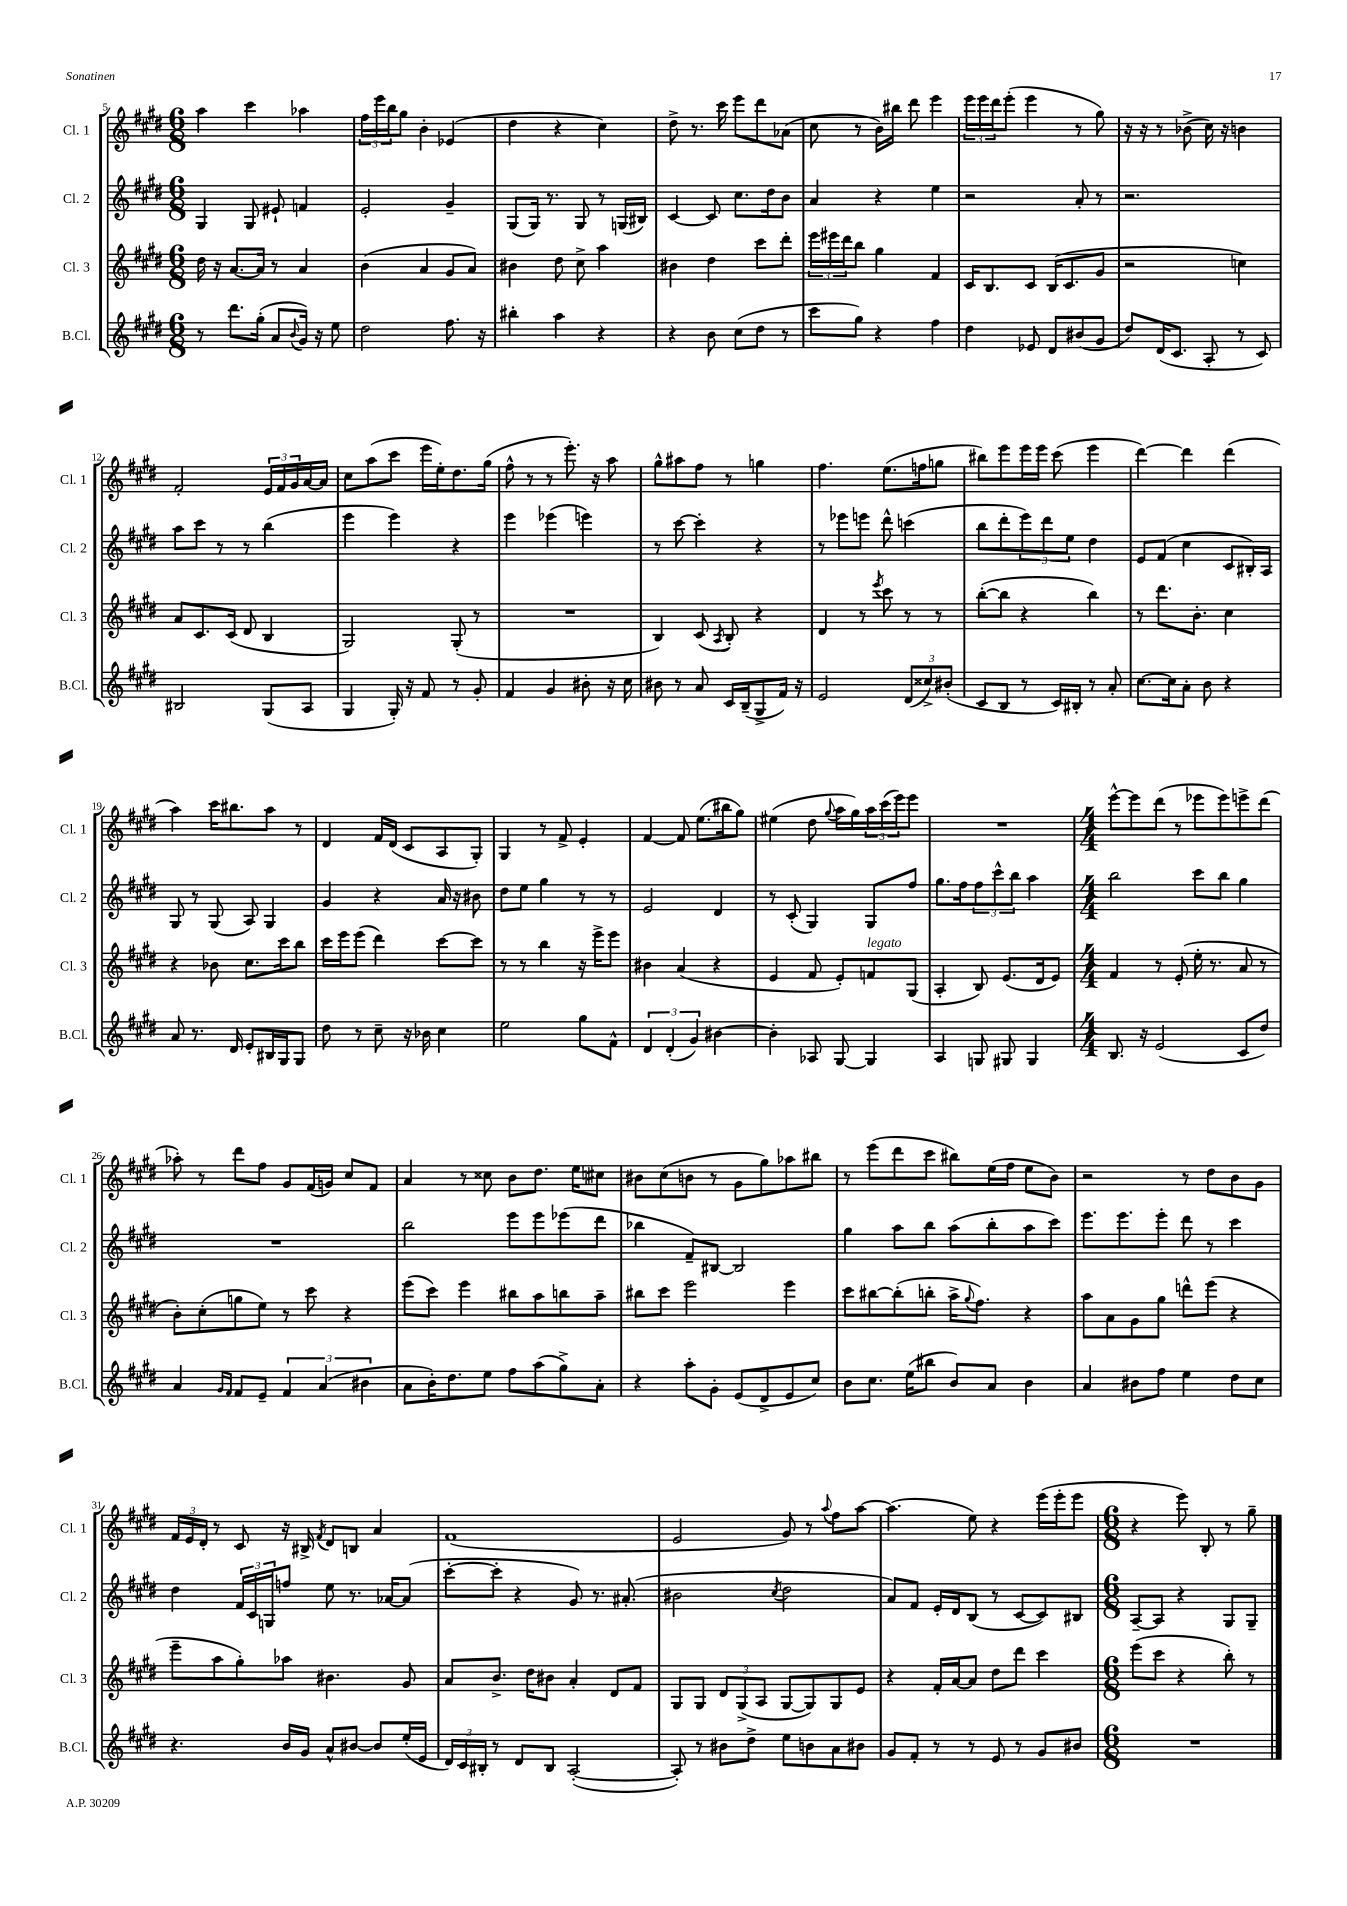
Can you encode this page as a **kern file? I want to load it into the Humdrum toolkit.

**kern	**kern	**kern	**kern
*part4	*part3	*part2	*part1
*staff4	*staff3	*staff2	*staff1
*I"B.Cl.	*I"Cl. 3	*I"Cl. 2	*I"Cl. 1
*I'B.Cl.	*I'Cl. 3	*I'Cl. 2	*I'Cl. 1
*clefG2	*clefG2	*clefG2	*clefG2
*k[f#c#g#d#]	*k[f#c#g#d#]	*k[f#c#g#d#]	*k[f#c#g#d#]
*M6/8	*M6/8	*M6/8	*M6/8
=5	=5	=5	=5
8r	16dd#\	4G#/	4aa\
.	16r	.	.
8.ddd#\L	[8.a/L	.	.
.	.	8G#/	4ccc#\
(16gg#'\Jk	16a/Jk]	.	.
8a/L	8r	8e#X`/	.
8qqb/	.	.	.
16g#/Jk)	4a/	4fn/	4aa-X\
16r	.	.	.
8ee\	.	.	.
=6	=6	=6	=6
2dd#\	(4b\	2e'/	24ff#\LL
.	.	.	24eee\
.	.	.	24bb\J
.	.	.	8gg#\J
.	4a/	.	4b'\
8.ff#\	8g#/L	4g#~/	(4e-X/
.	8a/J)	.	.
16r	.	.	.
=7	=7	=7	=7
4bb#X'\	4b#X\	(8G#/L	4dd#\
.	.	16G#/Jk)	.
.	.	8.r	.
4aa\	8dd#\	.	4r
.	8cc#^\	8G#/	.
4r	4aa\	8r	4cc#\)
.	.	(16Gn/LL	.
.	.	16B#X/JJ)	.
=8	=8	=8	=8
4r	4b#X\	[4c#/	8dd#^\
.	.	.	8.r
8b\	4dd#\	8c#/]	.
.	.	.	16ccc#\
(8cc#\L	.	8.cc#\L	8eee\L
8dd#\J	8ccc#\L	.	8ddd#\
.	.	16dd#\k	.
8r	8ddd#'\J	8b\J	(8a-X\J
=9	=9	=9	=9
8ccc#\L	24eee\LL	4a/	8cc#\
.	24eee#X\	.	.
.	24ddd#\J	.	.
8gg#\J)	8bb\J	.	8r
4r	4gg#\	4r	16b\LL)
.	.	.	16bb#X\JJ
.	.	.	8ddd#\
4ff#\	4f#/	4ee\	4eee\
=10	=10	=10	=10
4dd#\	16c#/KL	2r	24eee\LL
.	.	.	24eee\
.	8.B/	.	.
.	.	.	24ddd#\J
.	.	.	(8eee'\J
8e-X/	8c#/J	.	4eee\
8d#/L	(16B/KL	.	.
.	8.c#/	.	.
(8b#X/	.	8a'/	8r
8g#/J	8g#/J	8r	8gg#\)
=11	=11	=11	=11
8dd#/L)	2r	2.r	16r
.	.	.	16r
(16d#/K	.	.	8r
8.c#/J	.	.	.
.	.	.	(8b-X^\
8A'/	.	.	16cc#\)
.	.	.	16r
8r	4ccn\)	.	4bn\
8c#/)	.	.	.
!!LO:LB:g=z
=12	=12	=12	=12
2B#X/	8a/L	8aa\L	2f#'/
.	8.c#/	8ccc#\J	.
.	.	8r	.
.	(16c#/Jk	.	.
.	8d#/	8r	.
(8G#/L	4B/	(4bb\	24e/LL
.	.	.	24f#/
.	.	.	24g#/
8A/J	.	.	[16a/
.	.	.	16a/JJ]
=13	=13	=13	=13
4G#/	2G#/)	4eee\	8cc#\L
.	.	.	(8aa\
16G#'/)	.	4eee\)	8ccc#\J
16r	.	.	.
8f#/	.	.	16eee\LL
.	.	.	16ee'\J)
8r	(8G#'/	4r	8.dd#\
8g#'/	8r	.	.
.	.	.	(16gg#\Jk
=14	=14	=14	=14
4f#/	2.r	4eee\	8ff#^^\
.	.	.	8r
4g#/	.	(4eee-X\	8r
.	.	.	8.eee'\)
8b#X'\	.	4eeen\)	.
.	.	.	16r
16r	.	.	8aa\
16cc#\	.	.	.
=15	=15	=15	=15
8b#X\	4B/)	8r	8gg#^^\L
8r	.	[8ccc#\	8aa#X\
8a/	(8c#/	4ccc#'\]	8ff#\J
.	8qA/	.	.
16c#/LL	8B'/)	.	8r
(16B~/J	.	.	.
8G#^/	4r	4r	4ggn\
16f#/Jk)	.	.	.
16r	.	.	.
=16	=16	=16	=16
2e/	4d#/	8r	4.ff#\
.	.	8eee-X\L	.
.	8r	8eeen\J	.
.	8qeee/	.	.
.	8ccc#\	8ddd#^^\	(8.ee\L
(12d#/L	8r	(4cccn\	.
.	.	.	16ffn\k
12cc##X^/)	.	.	.
.	8r	.	8ggn\J
(12b#X'/J	.	.	.
=17	=17	=17	=17
8c#/L	([8bb'\L	8bb\L	8bb#X\L)
8B/J	8bb\J]	8ddd#'\	8eee\
8r	4r	12eee\)	16eee\L
.	.	.	16eee\JJ
.	.	12ddd#\	.
16c#/LL)	.	.	(8ccc#\
.	.	12ee\J	.
16B#X'/JJ	.	.	.
8r	4bb\)	4dd#\	4eee\
8a'/	.	.	.
=18	=18	=18	=18
[8.cc#\L	8r	8e/L	[4ddd#\)
.	8.ddd#\L	(8f#/J	.
16cc#\k]	.	.	.
8a'\J	.	4cc#\	4ddd#\]
.	8.b'\J	.	.
8b\	.	.	.
4r	4cc#\	8c#/L	(4ddd#\
.	.	16B#X'/L)	.
.	.	16A/JJ	.
!!LO:LB:g=z
=19	=19	=19	=19
8a/	4r	8G#/	4aa\)
8.r	.	8r	.
.	8b-X\	(8G#/	16ccc#\KL
16d#/	.	.	8.bb#X\
8e'/L	8.cc#\L	8A/)	.
16B#X/L	.	4G#/	8aa\J
16G#/J	16ccc#\k	.	.
8G#/J	8bb\J	.	8r
=20	=20	=20	=20
8dd#\	16ccc#\LL	4g#/	4d#/
.	16eee\J	.	.
8r	(8eee\J	.	.
8cc#~\	4ddd#\)	4r	16f#/LL
.	.	.	(16d#/JJ
16r	.	.	8c#/L
16b-X\	.	.	.
4cc#\	[8ccc#\L	16a/	8A/
.	.	16r	.
.	8ccc#\J]	8b#X\	8G#'/J)
=21	=21	=21	=21
2ee\	8r	8dd#\L	4G#/
.	8r	8ee\J	.
.	4bb\	4gg#\	8r
.	.	.	8f#^/
8gg#\L	16r	8r	4e'/
.	16eee^\KL	.	.
8f#^^\J	8eee\J	8r	.
=22	=22	=22	=22
6d#/	4b#X\	2e/	[4f#/
(6d#'/	.	.	.
.	(4a/	.	8f#/]
6g#/)	.	.	.
.	.	.	(8.ee\L
[4b#X\	4r	4d#/	.
.	.	.	16bb#X\k
.	.	.	8gg#\J)
=23	=23	=23	=23
4b#'\]	4e/	8r	(4ee#X\
.	.	(8c#'/	.
8A-X/	8f#/	4G#/)	8dd#\
.	.	.	8qqgg#/
[8G#/	8e'/L)	.	16aa\LL
.	.	.	16gg#\)
!	!LO:TX:a:i:t=legato	!	!
4G#/]	8fn/	8G#/L	24aa\
.	.	.	(24ccc#\
.	.	.	24eee\J)
.	(8G#/J	8ff#/J	8eee\J
=24	=24	=24	=24
4A/	4A'/	8.gg#\L	2.r
.	.	16ff#\k	.
8Gn/	8B/)	12ff#\	.
.	.	12ccc#^^\	.
8G#X/	(8.e/L	.	.
.	.	12bb\J	.
4G#/	.	4aa\	.
.	16d#/k	.	.
.	8e/J)	.	.
=25	=25	=25	=25
*M4/4	*M4/4	*M4/4	*M4/4
8.B/	4f#/	2bb\	[8eee^^\L
.	.	.	8eee\]
16r	.	.	.
(2e/	8r	.	(8ddd#\J
.	(8e'/	.	8r
.	16ee'\	8ccc#\L	8eee-X\L
.	8.r	.	.
.	.	8bb\J	8eee-\)
8c#/L	8a/	4gg#\	8eeen^\
8dd#/J)	8r	.	(8ddd#\J
!!LO:LB:g=z
=26	=26	=26	=26
4a/	8b'\L)	1r	8aa-X'\)
.	(8cc#'\	.	8r
16qqg#/LL	.	.	.
16qqf#/JJ	.	.	.
8f#/L	8ggn\	.	8ddd#\L
8e~/J	8ee\J)	.	8ff#\J
6f#/	8r	.	8g#/L
.	8ccc#\	.	(16f#/L
(6a/	.	.	.
.	.	.	16gn/JJ)
.	4r	.	8cc#/L
6b#X\	.	.	.
.	.	.	8f#/J
=27	=27	=27	=27
8a\L	(8eee\L	2bb\	4a/
16b'\K)	8ccc#\J)	.	.
8.dd#\	.	.	.
.	4eee\	.	8r
8ee\J	.	.	8cc##X\
8ff#\L	8bb#X\L	8eee\L	8b\L
(8aa\	8aa\	8eee\	8.dd#\J
8gg#^\)	8bbn\	(8eee-X\	.
.	.	.	16ee\KL
8a'\J	8aa~\J	8ddd#\J	8cc#X\J
=28	=28	=28	=28
4r	8bb#X\L	4bb-X\	8b#X\L
.	8ccc#\J	.	(8cc#\
8aa'\L	2eee\	8f#~/L)	8bn\J
8g#'\J	.	[8B#X/J	8r
(8e/L	.	2B#/]	8g#\L
8d#^/	.	.	8gg#\)
8e/	4eee\	.	8aa-X\
8cc#/J)	.	.	8bb#X\J
=29	=29	=29	=29
8b\L	8ccc#\L	4gg#\	8r
8.cc#\J	[8bb#X\	.	(8eee\L
.	(8bb#'\]	8aa\L	8ddd#\
(16ee\KL	.	.	.
8bb#X\J	8bbn'\J	8bb\J	8ccc#\J
8b/L)	16aa^\KL	(8aa\L	8bb#X\L)
.	8qqgg#/	.	.
.	8.ff#\J)	.	.
8a/J	.	8bb'\	(16ee\L
.	.	.	16ff#\JJ
4b\	4r	8aa\	8ee\L
.	.	8ccc#\J)	8b\J)
=30	=30	=30	=30
4a/	8aa\L	8.eee\L	2r
.	8a\	.	.
.	.	8.eee\	.
8b#X\L	8g#\	.	.
8ff#\J	8gg#\J	8eee'\J	.
4ee\	8dddn^^\L	8ddd#\	8r
.	(8eee\J	8r	8dd#\L
8dd#\L	4r	4ccc#\	8b\
8cc#\J	.	.	8g#\J
!!LO:LB:g=z
=31	=31	=31	=31
4.r	8eee~\L	4dd#\	24f#/LL
.	.	.	24e/
.	.	.	24d#'/JJ
.	8aa\	.	8r
.	8gg#'\)	24f#/LL	8c#/
.	.	24c#/	.
.	.	24Gn/J	.
16b/LL	8aa-X\J	8ffn/J	16r
16g#/JJ	.	.	16B#X^/
.	.	.	8qf#/
8a^^/L	4.b#X\	8ee\	8d#/L
[8b#X/J	.	8.r	8Bn/J
8b#/L]	.	.	4a/
.	.	[16a-X/KL	.
(16ee'/L	8g#/	(8a-/J]	.
16e/JJ	.	.	.
=32	=32	=32	=32
24d#/LL)	8a/L	[8ccc#'\L	(1f#
24c#/	.	.	.
24B#X'/JJ	.	.	.
8r	8.b^/J	8ccc#'\J]	.
8d#/L	.	4r	.
.	16dd#\KL	.	.
8B#/J	8b#X\J	.	.
([2A'/	4a'/	8g#/)	.
.	.	8.r	.
.	8d#/L	.	.
.	.	(8.a#X'/	.
.	8f#/J	.	.
=33	=33	=33	=33
8A'/])	8G#/L	2b#X\	2e/
8r	8G#/J	.	.
8b#X\L	12d#/L	.	.
.	(12G#^/	.	.
8dd#^\J	.	.	.
.	12A/J	.	.
.	.	8qcc#/	.
8ee\L	[8G#/L	2dd#\	8g#/)
8bn\	8G#/])	.	8r
.	.	.	8qqaa/
8a\	8G#/	.	8ff#\L
8b#X\J	8e/J	.	[8aa\J
=34	=34	=34	=34
8g#/L	4r	8a/L)	(4.aa\]
8f#'/J	.	8f#/J	.
8r	16f#'/LL	16e'/LL	.
.	[16a/J	16d#/J	.
8r	8a/J]	(8B/J	8ee\)
8e/	8dd#\L	8r	4r
8r	8ddd#\J	[8c#/L	.
8g#/L	4ccc#\	8c#/])	(16eee\LL
.	.	.	16eee'\J
8b#X/J	.	8B#X/J	8eee\J
=35	=35	=35	=35
*M6/8	*M6/8	*M6/8	*M6/8
2.r	(8eee\L	[8A~/L	4r
.	8ccc#\J	8A/J]	.
.	4r	4r	8eee\)
.	.	.	8B'/
.	8bb'\)	8G#/L	8r
.	8r	8G#~/J	8gg#~\
==	==	==	==
*-	*-	*-	*-
